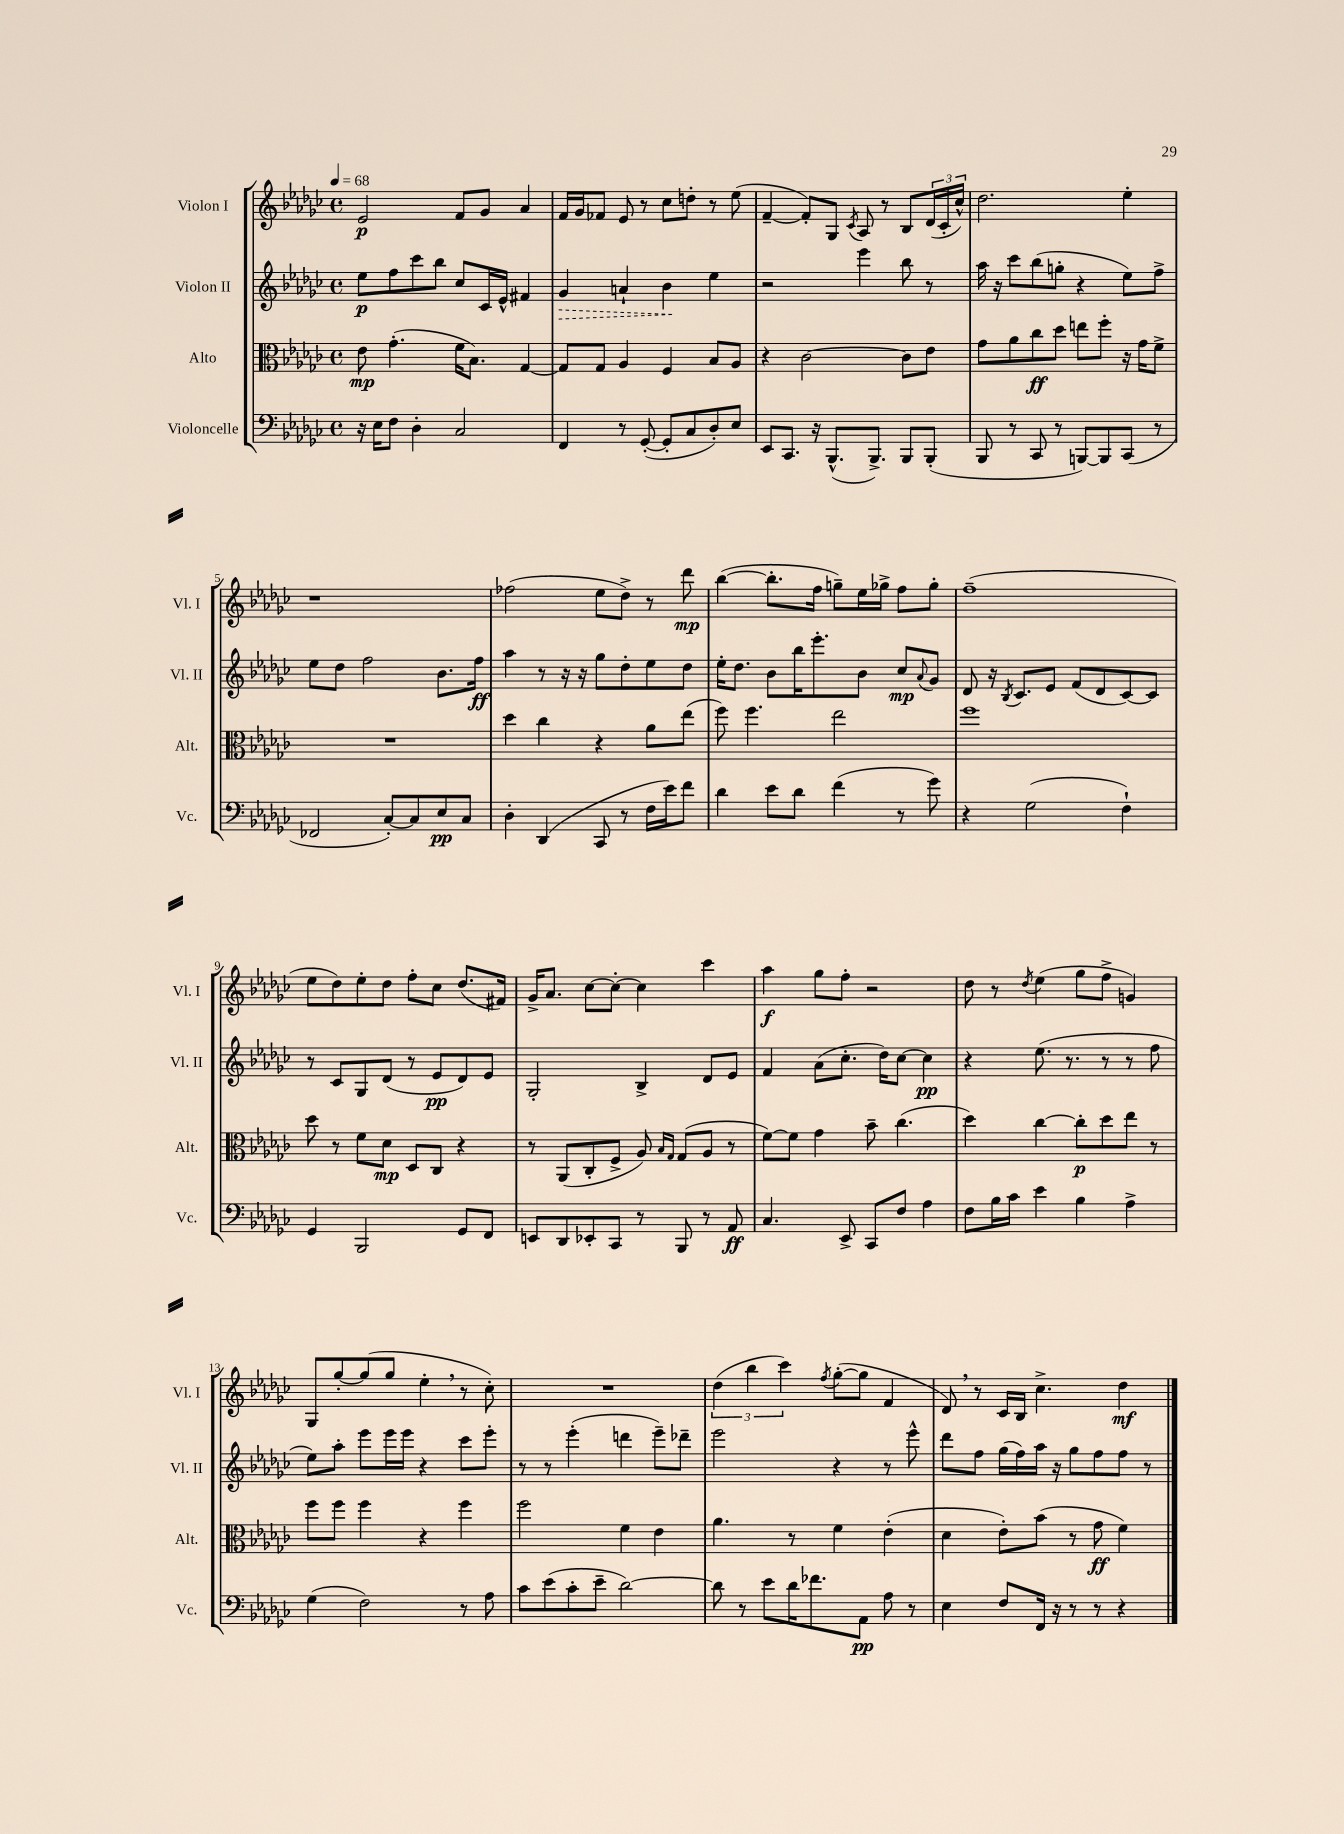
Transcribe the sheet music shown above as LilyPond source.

<<
\new StaffGroup <<
\new Staff = "s0" \with { instrumentName = "Violon I" shortInstrumentName = "Vl. I" } {
    \clef treble \key ges \major \defaultTimeSignature \time 4/4 \tempo 4 = 68
    ees'2\p f'8 ges'8 aes'4 |
    f'16 ges'16 fes'8 ees'8 r8 ces''8 d''8-. r8 ees''8( |
    f'4~-- f'8-.) ges8 \acciaccatura { ces'8 } aes8 r8 bes8 \tuplet 3/2 { des'16( ces'16-. ces''16-^) } |
    des''2. ees''4-. |
    r1 |
    fes''2( ees''8 des''8->) r8 des'''8\mp |
    bes''4~( bes''8.-. f''16 g''8--) ees''16 ges''16-> f''8 ges''8-. |
    f''1--( |
    ees''8 des''8) ees''8-. des''8 f''8-. ces''8 des''8.( fis'16) |
    ges'16-> aes'8. ces''8~ ces''8~-. ces''4 ces'''4 |
    aes''4\f ges''8 f''8-. r2 |
    des''8 r8 \acciaccatura { des''8 } ees''4( ges''8 f''8-> g'4) |
    ges8 ges''8~-. ges''8( ges''8 ees''4-. \breathe r8 ces''8-.) |
    R1 |
    \tuplet 3/2 { des''4( bes''4 ces'''4) } \acciaccatura { f''8 } ges''8~-.( ges''8 f'4 |
    des'8) \breathe r8 ces'16 bes16 ces''4.-> des''4\mf \bar "|." |
}
\new Staff = "s1" \with { instrumentName = "Violon II" shortInstrumentName = "Vl. II" } {
    \clef treble \key ges \major \defaultTimeSignature \time 4/4
    ees''8\p f''8 ces'''8 bes''8 ces''8 ces'16 ees'16-^ fis'4 |
    \once \override Hairpin.style = #'dashed-line ges'4\> a'4-! bes'4\! ees''4 |
    r2 ees'''4 bes''8 r8 |
    aes''16 r16 ces'''8 bes''8( g''8-. r4 ees''8) f''8-> |
    ees''8 des''8 f''2 bes'8. f''16\ff |
    aes''4 r8 r16 r16 ges''8 des''8-. ees''8 des''8 |
    ees''16-. des''8. bes'8 bes''16 ees'''8.-. bes'8 ces''8\mp \appoggiatura { aes'8 } ges'8 |
    des'8 r16 \acciaccatura { bes8 } ces'8. ees'8 f'8( des'8 ces'8~) ces'8 |
    r8 ces'8 ges8 des'8( r8 ees'8\pp des'8) ees'8 |
    ges2-. bes4-> des'8 ees'8 |
    f'4 aes'8( ces''8.-. des''16) ces''8~ ces''4\pp |
    r4 ees''8.( r8. r8 r8 f''8 |
    ees''8) aes''8-. ees'''8 ees'''16 ees'''16 r4 ces'''8 ees'''8-. |
    r8 r8 ees'''4-.( d'''4 ees'''8--) des'''8-- |
    ees'''2 r4 r8 ees'''8-^ |
    des'''8 f''8 ges''16( f''16) aes''16 r16 ges''8 f''8 f''8 r8 \bar "|." |
}
\new Staff = "s2" \with { instrumentName = "Alto" shortInstrumentName = "Alt." } {
    \clef alto \key ges \major \defaultTimeSignature \time 4/4
    ees'8\mp ges'4.-.( f'16 bes8.) ges4~ |
    ges8 ges8 aes4 f4 bes8 aes8 |
    r4 ces'2~ ces'8 ees'8 |
    ges'8 aes'8 ces''8\ff des''8 e''8 f''8-. r16 ges'16 f'8-> |
    R1 |
    des''4 ces''4 r4 aes'8 ees''8( |
    f''8) f''4. ees''2 |
    f''1 |
    des''8 r8 f'8 des'8\mp des8 ces8 r4 |
    r8 aes,8( ces8-. f8-> aes8) \grace { bes16 ges16 } ges8( aes8 r8 |
    f'8~) f'8 ges'4 bes'8-- ces''4.( |
    des''4) ces''4~ ces''8-.\p des''8 ees''8 r8 |
    f''8 f''8 f''4 r4 f''4 |
    f''2 f'4 ees'4 |
    aes'4. r8 f'4 ees'4-.( |
    des'4 ees'8-.) bes'8( r8 ges'8\ff f'4) \bar "|." |
}
\new Staff = "s3" \with { instrumentName = "Violoncelle" shortInstrumentName = "Vc." } {
    \clef bass \key ges \major \defaultTimeSignature \time 4/4
    r16 ees16 f8 des4-. ces2 |
    f,4 r8 ges,8~-.( ges,8-. ces8 des8-.) ees8 |
    ees,8 ces,8. r16 bes,,8.-^( bes,,8.->) bes,,8 bes,,8-.( |
    bes,,8 r8 ces,8 r8 b,,8~) b,,8 ces,8( r8 |
    fes,2 ces8~-.) ces8 ees8\pp ces8 |
    des4-. des,4( ces,8 r8 f16 ees'16) f'8 |
    des'4 ees'8 des'8 f'4( r8 ges'8) |
    r4 ges2( f4-!) |
    ges,4 bes,,2 ges,8 f,8 |
    e,8 des,8 ees,8-. ces,8 r8 bes,,8 r8 aes,8\ff |
    ces4. ees,8-> ces,8 f8 aes4 |
    f8 bes16 ces'16 ees'4 bes4 aes4-> |
    ges4( f2) r8 aes8 |
    ces'8 ees'8( ces'8-. ees'8-- des'2~) |
    des'8 r8 ees'8 des'16 fes'8. aes,8\pp aes8 r8 |
    ees4 f8 f,16 r16 r8 r8 r4 \bar "|." |
}
>>
>>
